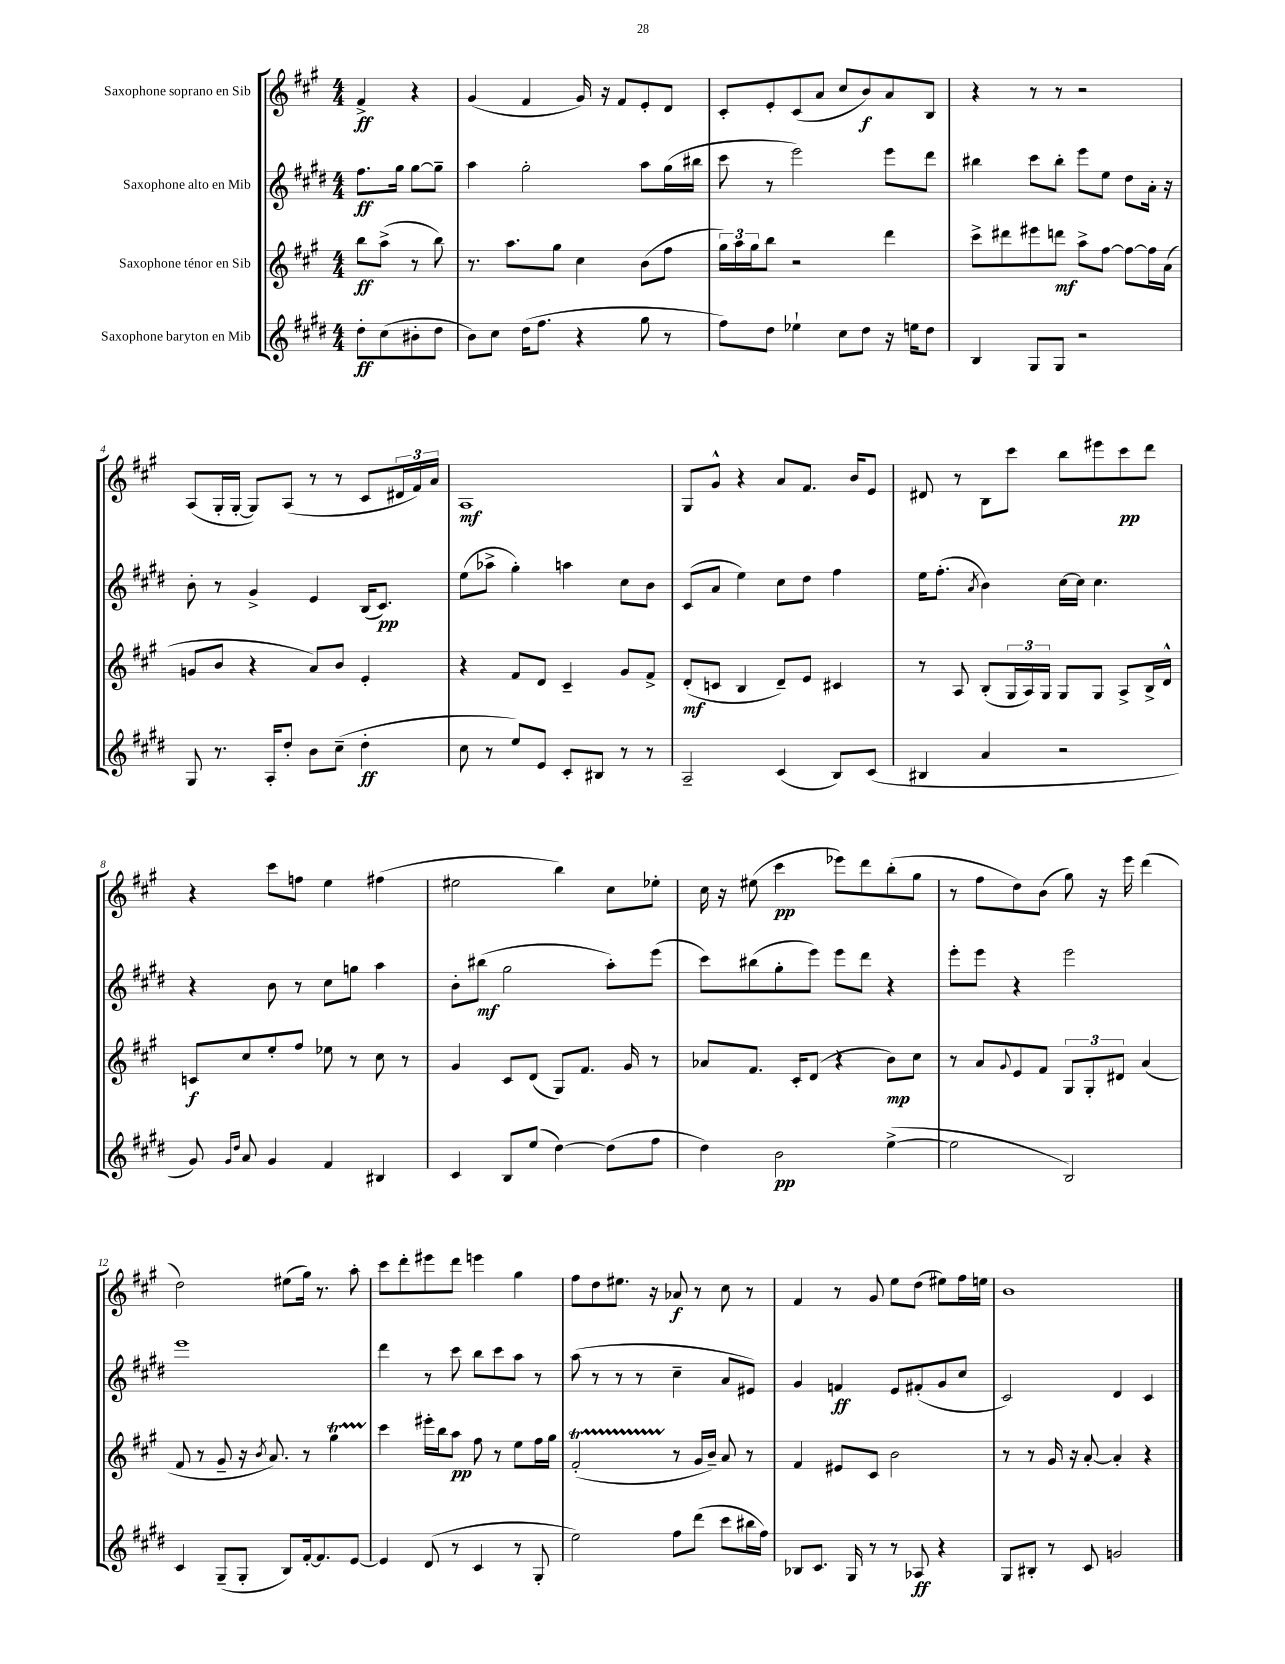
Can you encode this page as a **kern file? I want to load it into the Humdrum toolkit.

**kern	**dynam	**kern	**dynam	**kern	**dynam	**kern	**dynam
*part4	*part4	*part3	*part3	*part2	*part2	*part1	*part1
*staff4	*staff4	*staff3	*staff3	*staff2	*staff2	*staff1	*staff1
*I"Saxophone baryton en Mib	*	*I"Saxophone ténor en Sib	*	*I"Saxophone alto en Mib	*	*I"Saxophone soprano en Sib	*
*clefG2	*	*clefG2	*	*clefG2	*	*clefG2	*
*k[f#c#g#d#]	*	*k[f#c#g#]	*	*k[f#c#g#d#]	*	*k[f#c#g#]	*
*M4/4	*	*M4/4	*	*M4/4	*	*M4/4	*
=	=	=	=	=	=	=	=
8dd#'\L	ff	8bb\L	ff	8.ff#\L	ff	4f#^/	ff
(8cc#\	.	(8aa^\J	.	.	.	.	.
.	.	.	.	16gg#\Jk	.	.	.
8b#X'\	.	8r	.	[8gg#\L	.	4r	.
8dd#\J	.	8bb\)	.	8gg#~\J]	.	.	.
=1	=1	=1	=1	=1	=1	=1	=1
8b\L)	.	8.r	.	4aa\	.	(4g#/	.
8cc#\J	.	.	.	.	.	.	.
.	.	8.aa\L	.	.	.	.	.
(16dd#\KL	.	.	.	2gg#'\	.	4f#/	.
8.ff#\J	.	.	.	.	.	.	.
.	.	8gg#\J	.	.	.	.	.
4r	.	4cc#\	.	.	.	16g#/)	.
.	.	.	.	.	.	16r	.
.	.	.	.	.	.	8f#/L	.
8gg#\	.	(8b\L	.	8aa\L	.	8e'/	.
8r	.	8ff#\J	.	(16gg#\L	.	8d/J	.
.	.	.	.	16bb#X\JJ	.	.	.
=2	=2	=2	=2	=2	=2	=2	=2
8ff#\L)	.	24gg#\LL)	.	8ccc#\	.	8c#'/L	.
.	.	24aa\	.	.	.	.	.
.	.	24gg#\J	.	.	.	.	.
8dd#\J	.	8bb\J	.	8r	.	8e'/	.
4ee-X`\	.	2r	.	2eee\)	.	(8c#/	.
.	.	.	.	.	.	8a/J	.
8cc#\L	.	.	.	.	.	8cc#/L	.
8dd#\J	.	.	.	.	.	8b/)	f
16r	.	4ddd\	.	8eee\L	.	8a/	.
16een\KL	.	.	.	.	.	.	.
8dd#\J	.	.	.	8ddd#\J	.	8B/J	.
=3	=3	=3	=3	=3	=3	=3	=3
4B/	.	8ccc#^\L	.	4bb#X\	.	4r	.
.	.	8ddd#X\	.	.	.	.	.
8G#/L	.	8eee#X\	.	8ccc#\L	.	8r	.
8G#/J	.	8dddn\J	mf	8bb#'\J	.	8r	.
2r	.	8aa^\L	.	8eee\L	.	2r	.
.	.	[8ff#\J	.	8ee\J	.	.	.
.	.	8ff#\L_	.	8dd#\L	.	.	.
.	.	16ff#\L]	.	16a'\Jk	.	.	.
.	.	(16a\JJ	.	16r	.	.	.
!!LO:LB:g=z
=4	=4	=4	=4	=4	=4	=4	=4
8G#/	.	8gn/L	.	8b'\	.	(8A/L	.
8.r	.	8b/J	.	8r	.	16G#'/L	.
.	.	.	.	.	.	[16G#'/JJ	.
.	.	4r	.	4g#^/	.	8G#/L])	.
16A'/KL	.	.	.	.	.	.	.
8dd#'/J	.	.	.	.	.	(8A/J	.
8b\L	.	8a/L)	.	4e/	.	8r	.
(8cc#~\J	.	8b/J	.	.	.	8r	.
4dd#'\	ff	4e'/	.	(16B/KL	.	8c#/L	.
.	.	.	.	8.c#/J)	pp	.	.
.	.	.	.	.	.	24d#X/L	.
.	.	.	.	.	.	24f#/)	.
.	.	.	.	.	.	24a/JJ	.
=5	=5	=5	=5	=5	=5	=5	=5
8cc#\	.	4r	.	(8ee\L	.	1A	mf
8r	.	.	.	8aa-X^\J	.	.	.
8ee/L)	.	8f#/L	.	4gg#'\)	.	.	.
8e/J	.	8d/J	.	.	.	.	.
8c#'/L	.	4c#~/	.	4aan\	.	.	.
8B#X/J	.	.	.	.	.	.	.
8r	.	8g#/L	.	8cc#\L	.	.	.
8r	.	8f#^/J	.	8b\J	.	.	.
=6	=6	=6	=6	=6	=6	=6	=6
2A~/	.	(8d'/L	mf	(8c#/L	.	8G#/L	.
.	.	8cn/J	.	8a/J	.	8g#^^/J	.
.	.	4B/	.	4ee\)	.	4r	.
(4c#/	.	8d~/L)	.	8cc#\L	.	8a/L	.
.	.	8e/J	.	8dd#\J	.	8.f#/J	.
8B/L)	.	4c#X/	.	4ff#\	.	.	.
.	.	.	.	.	.	16b/KL	.
(8c#/J	.	.	.	.	.	8e/J	.
=7	=7	=7	=7	=7	=7	=7	=7
4B#X/	.	8r	.	16ee\KL	.	8d#X/	.
.	.	.	.	(8.ff#'\J	.	.	.
.	.	8A/	.	.	.	8r	.
.	.	.	.	8qa/	.	.	.
4a/	.	(8B'/L	.	4b\)	.	8B\L	.
.	.	24G#/L	.	.	.	8ccc#\J	.
.	.	24A/)	.	.	.	.	.
.	.	24G#/JJ	.	.	.	.	.
2r	.	8G#/L	.	[16cc#\LL	.	8bb\L	.
.	.	.	.	16cc#\JJ]	.	.	.
.	.	8G#/J	.	4.cc#\	.	8eee#X\	.
.	.	8A^/L	.	.	.	8ccc#\	pp
.	.	16B^/L	.	.	.	8ddd\J	.
.	.	16d^^/JJ	.	.	.	.	.
!!LO:LB:g=z
=8	=8	=8	=8	=8	=8	=8	=8
8g#/)	.	8cn/L	f	4r	.	4r	.
16qqg#/LL	.	.	.	.	.	.	.
16qqdd#/JJ	.	.	.	.	.	.	.
8a/	.	8cc#/	.	.	.	.	.
4g#/	.	8ee'/	.	8b\	.	8ccc#\L	.
.	.	8ff#/J	.	8r	.	8ffn\J	.
4f#/	.	8ee-X\	.	8cc#\L	.	4ee\	.
.	.	8r	.	8ggn\J	.	.	.
4B#X/	.	8cc#\	.	4aa\	.	(4ff#X\	.
.	.	8r	.	.	.	.	.
=9	=9	=9	=9	=9	=9	=9	=9
4c#/	.	4g#/	.	8b'\L	.	2ee#X\	.
.	.	.	.	(8bb#X\J	mf	.	.
8B/L	.	8c#/L	.	2gg#\	.	.	.
(8ee/J	.	(8d/J	.	.	.	.	.
[4dd#\)	.	8G#/L)	.	.	.	4bb\)	.
.	.	8.f#/J	.	.	.	.	.
(8dd#\L]	.	.	.	8aa'\L)	.	8cc#\L	.
.	.	16g#/	.	.	.	.	.
8ff#\J	.	8r	.	(8eee\J	.	8ee-X'\J	.
=10	=10	=10	=10	=10	=10	=10	=10
4dd#\)	.	8a-X/L	.	8ccc#\L)	.	16cc#\	.
.	.	.	.	.	.	16r	.
.	.	8.f#/J	.	(8bb#X\	.	(8ee#X\	.
2b\	pp	.	.	8gg#'\	.	4ccc#\	pp
.	.	16c#'/KL	.	.	.	.	.
.	.	(8d/J	.	8eee\J)	.	.	.
.	.	4r	.	8eee\L	.	8eee-X\L)	.
.	.	.	.	8ddd#\J	.	8ddd\	.
([4ee^\	.	8b\L)	mp	4r	.	(8bb'\	.
.	.	8cc#\J	.	.	.	8gg#\J	.
=11	=11	=11	=11	=11	=11	=11	=11
2ee\]	.	8r	.	8eee'\L	.	8r	.
.	.	8a/L	.	8eee\J	.	8ff#\L	.
.	.	8qqg#/	.	.	.	.	.
.	.	8e/	.	4r	.	8dd\)	.
.	.	8f#/J	.	.	.	(8b\J	.
2B/)	.	12G#/L	.	2eee\	.	8gg#\)	.
.	.	12G#'/	.	.	.	.	.
.	.	.	.	.	.	16r	.
.	.	12d#X/J	.	.	.	.	.
.	.	.	.	.	.	16eee\	.
.	.	(4a/	.	.	.	(4ddd\	.
!!LO:LB:g=z
=12	=12	=12	=12	=12	=12	=12	=12
4c#/	.	8f#/	.	1eee	.	2dd\)	.
.	.	8r	.	.	.	.	.
(8G#~/L	.	8g#~/	.	.	.	.	.
8G#'/J	.	16r	.	.	.	.	.
.	.	8qb/	.	.	.	.	.
.	.	8.a/)	.	.	.	.	.
8B/L)	.	.	.	.	.	(8ee#X\L	.
[16f#'/k	.	8r	.	.	.	16gg#\Jk)	.
8.f#/]	.	.	.	.	.	8.r	.
.	.	4gg#t\	.	.	.	.	.
[8e/J	.	.	.	.	.	8aa'\	.
=13	=13	=13	=13	=13	=13	=13	=13
4e/]	.	4ccc#\	.	4ddd#\	.	8ccc#\L	.
.	.	.	.	.	.	8ddd'\	.
(8d#/	.	16eee#X'\LL	.	8r	.	8eee#X\	.
.	.	16bb\J	.	.	.	.	.
8r	.	8aa\J	pp	8ccc#\	.	8ddd\J	.
4c#/	.	8ff#\	.	8bb\L	.	4eeen\	.
.	.	8r	.	8ccc#\	.	.	.
8r	.	8ee\L	.	8aa\J	.	4gg#\	.
8G#'/	.	16ff#\L	.	8r	.	.	.
.	.	16gg#\JJ	.	.	.	.	.
=14	=14	=14	=14	=14	=14	=14	=14
2ee\)	.	(2f#T'/	.	(8aa\	.	8ff#\L	.
.	.	.	.	8r	.	8dd\	.
.	.	.	.	8r	.	8.ee#X\J	.
.	.	.	.	8r	.	.	.
.	.	.	.	.	.	16r	.
8ff#\L	.	8r	.	4cc#~\	.	8a-X/	f
(8ddd#\J	.	16g#/LL	.	.	.	8r	.
.	.	16b~/JJ)	.	.	.	.	.
8ccc#\L	.	8a/	.	8a/L	.	8cc#\	.
16bb#X\L	.	8r	.	8e#X/J)	.	8r	.
16ff#\JJ)	.	.	.	.	.	.	.
=15	=15	=15	=15	=15	=15	=15	=15
8B-X/L	.	4f#/	.	4g#/	.	4f#/	.
8.c#/J	.	.	.	.	.	.	.
.	.	8e#X/L	.	4fn/	ff	8r	.
16G#/	.	.	.	.	.	.	.
8r	.	8c#/J	.	.	.	8g#/	.
8r	.	2b\	.	8e/L	.	8ee\L	.
8A-X/	ff	.	.	(8f#X'/	.	(8dd\J	.
4r	.	.	.	8g#/	.	8ee#X\L)	.
.	.	.	.	8cc#/J	.	16ff#\L	.
.	.	.	.	.	.	16een\JJ	.
=16	=16	=16	=16	=16	=16	=16	=16
8G#/L	.	8r	.	2c#/)	.	1b	.
8B#X'/J	.	8r	.	.	.	.	.
8r	.	16g#/	.	.	.	.	.
.	.	16r	.	.	.	.	.
8c#/	.	[8a'/	.	.	.	.	.
2gn/	.	4a'/]	.	4d#/	.	.	.
.	.	4r	.	4c#/	.	.	.
==	==	==	==	==	==	==	==
*-	*-	*-	*-	*-	*-	*-	*-
